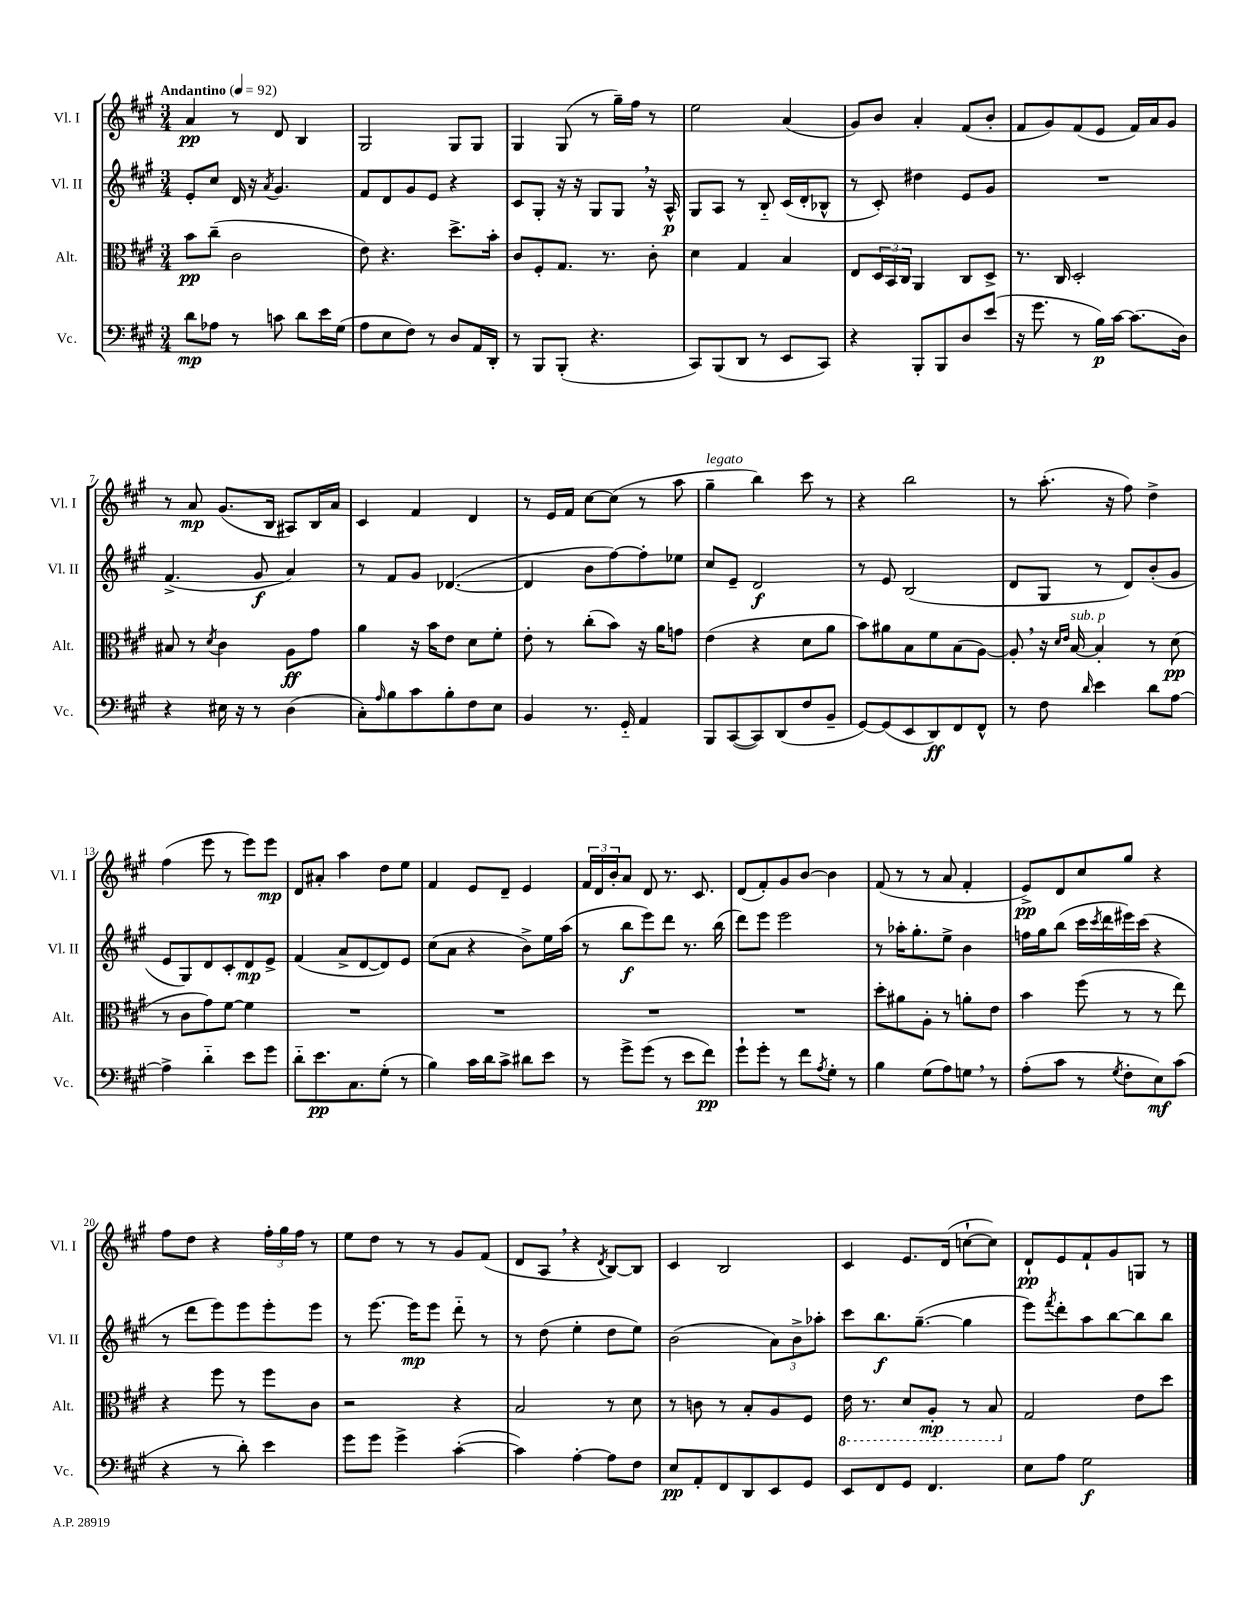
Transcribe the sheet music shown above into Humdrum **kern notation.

**kern	**dynam	**kern	**dynam	**kern	**dynam	**kern	**dynam
*part4	*part4	*part3	*part3	*part2	*part2	*part1	*part1
*staff4	*staff4	*staff3	*staff3	*staff2	*staff2	*staff1	*staff1
*I"Vc.	*	*I"Alt.	*	*I"Vl. II	*	*I"Vl. I	*
*I'Vc.	*	*I'Alt.	*	*I'Vl. II	*	*I'Vl. I	*
*clefF4	*	*clefC3	*	*clefG2	*	*clefG2	*
*k[f#c#g#]	*	*k[f#c#g#]	*	*k[f#c#g#]	*	*k[f#c#g#]	*
*M3/4	*	*M3/4	*	*M3/4	*	*M3/4	*
*MM92	*	*MM92	*	*MM92	*	*MM92	*
=1	=1	=1	=1	=1	=1	=1	=1
!	!	!	!	!	!	!LO:TX:a:B:t=Andantino	!
8d\L	mp	8b\L	pp	8e'/L	.	4a/	pp
8A-X\J	.	(8cc#~\J	.	8cc#/J	.	.	.
8r	.	2c#\	.	16d/	.	8r	.
.	.	.	.	16r	.	.	.
.	.	.	.	8qa/	.	.	.
8cn\	.	.	.	4.g#/	.	8d/	.
8d\L	.	.	.	.	.	4B/	.
16e\L	.	.	.	.	.	.	.
(16G#\JJ	.	.	.	.	.	.	.
=2	=2	=2	=2	=2	=2	=2	=2
8A\L	.	8e\)	.	8f#/L	.	2G#/	.
8E\	.	4.r	.	8d/	.	.	.
8F#\J)	.	.	.	8g#/	.	.	.
8r	.	.	.	8e/J	.	.	.
8D/L	.	8.dd^\L	.	4r	.	8G#/L	.
16AA/L	.	.	.	.	.	8G#/J	.
16DD'/JJ	.	16b'\Jk	.	.	.	.	.
=3	=3	=3	=3	=3	=3	=3	=3
8r	.	8c#/L	.	8c#/L	.	4G#/	.
8BBB/L	.	8F#'/	.	8G#'/J	.	.	.
(8BBB'/J	.	8.G#/J	.	16r	.	(8G#/	.
.	.	.	.	16r	.	.	.
4.r	.	.	.	8G#/L	.	8r	.
.	.	8.r	.	.	.	.	.
.	.	.	.	8G#,/J	.	16gg#~\LL)	.
.	.	.	.	.	.	16ff#\JJ	.
.	.	8c#'\	.	16r	.	8r	.
.	.	.	.	16A^^/	p	.	.
=4	=4	=4	=4	=4	=4	=4	=4
8CC#/L)	.	4d\	.	8G#/L	.	2ee\	.
(8BBB/	.	.	.	8A/J	.	.	.
8DD/J	.	4G#/	.	8r	.	.	.
8r	.	.	.	8B/	.	.	.
8EE/L	.	4B/	.	(16c#/LL	.	(4a/	.
.	.	.	.	16d'/J	.	.	.
8CC#/J)	.	.	.	8B-X^^/J	.	.	.
=5	=5	=5	=5	=5	=5	=5	=5
4r	.	8E/L	.	8r	.	8g#/L)	.
.	.	24D/L	.	8c#'/)	.	8b/J	.
.	.	24BB/	.	.	.	.	.
.	.	24C#/JJ	.	.	.	.	.
8BBB'/L	.	4AA/	.	4dd#X\	.	4a'/	.
8BBB/	.	.	.	.	.	.	.
8D/	.	8C#/L	.	8e/L	.	(8f#/L	.
(8e/J	.	8D^/J	.	8g#/J	.	8b'/J	.
=6	=6	=6	=6	=6	=6	=6	=6
16r	.	8.r	.	2.r	.	8f#/L	.
8.g#\	.	.	.	.	.	.	.
.	.	.	.	.	.	8g#/)	.
.	.	16C#/	.	.	.	.	.
8r	.	2D'/	.	.	.	(8f#/	.
16B\LL)	p	.	.	.	.	8e/J	.
[16c#\JJ	.	.	.	.	.	.	.
(8.c#\L]	.	.	.	.	.	16f#/LL)	.
.	.	.	.	.	.	16a/J	.
.	.	.	.	.	.	8g#/J	.
16D\Jk)	.	.	.	.	.	.	.
!!LO:LB:g=z
=7	=7	=7	=7	=7	=7	=7	=7
4r	.	8B#X/	.	(4.f#^/	.	8r	.
.	.	8r	.	.	.	8a/	mp
.	.	8qd/	.	.	.	.	.
16E#X\	.	4c#\	.	.	.	(8.g#/L	.
16r	.	.	.	.	.	.	.
8r	.	.	.	8g#/	f	.	.
.	.	.	.	.	.	16B/Jk	.
(4D\	.	8A\L	ff	4a/)	.	8A#X/L)	.
.	.	8g#\J	.	.	.	16B/L	.
.	.	.	.	.	.	16a/JJ	.
=8	=8	=8	=8	=8	=8	=8	=8
8C#'\L)	.	4a\	.	8r	.	4c#/	.
16qqA/	.	.	.	.	.	.	.
8B\	.	.	.	8f#/L	.	.	.
8c#\	.	16r	.	8g#/J	.	4f#/	.
.	.	16b\KL	.	.	.	.	.
8B'\	.	8e\J	.	([4.d-X/	.	.	.
8F#\	.	8d\L	.	.	.	4d/	.
8E\J	.	8f#'\J	.	.	.	.	.
=9	=9	=9	=9	=9	=9	=9	=9
4BB/	.	8e'\	.	4d-/]	.	8r	.
.	.	8r	.	.	.	16e/LL	.
.	.	.	.	.	.	16f#/JJ	.
8.r	.	(8cc#'\L	.	8b\L	.	[8cc#\L	.
.	.	8b\J)	.	[8ff#\)	.	(8cc#\J]	.
16GG#/	.	.	.	.	.	.	.
4AA/	.	16r	.	8ff#'\]	.	8r	.
.	.	16a\KL	.	.	.	.	.
.	.	8gn\J	.	8ee-X\J	.	8aa\	.
=10	=10	=10	=10	=10	=10	=10	=10
!	!	!	!	!	!	!LO:TX:a:i:t=legato	!
8BBB/L	.	(4e\	.	8cc#/L	.	4gg#~\	.
([8CC#/	.	.	.	8e~/J	.	.	.
8CC#/])	.	4r	.	2d/	f	4bb\)	.
(8DD/	.	.	.	.	.	.	.
8F#/	.	8d\L	.	.	.	8ccc#\	.
8BB~/J	.	8a\J	.	.	.	8r	.
=11	=11	=11	=11	=11	=11	=11	=11
[8GG#/L)	.	8b\L)	.	8r	.	4r	.
(8GG#/]	.	8a#X\	.	8e/	.	.	.
8EE/	.	8B\	.	(2B/	.	2bb\	.
8DD/)	ff	8f#\	.	.	.	.	.
8FF#/	.	(8B\	.	.	.	.	.
8FF#^^/J	.	[8A\J)	.	.	.	.	.
=12	=12	=12	=12	=12	=12	=12	=12
8r	.	8A',/]	.	8d/L	.	8r	.
8F#\	.	16r	.	8G#/J	.	(8.aa'\	.
.	.	16qqd/LL	.	.	.	.	.
.	.	16qqe/JJ	.	.	.	.	.
!	!	!LO:TX:a:i:t=sub. p	!	!	!	!	!
.	.	[16B/	.	.	.	.	.
16qqd/	.	.	.	.	.	.	.
4e\	.	4B'/]	.	8r	.	.	.
.	.	.	.	.	.	16r	.
.	.	.	.	8d/L)	.	8ff#\)	.
8d\L	.	8r	.	(8b'/	.	4dd^\	.
[8A\J	.	(8d\	pp	8g#/J	.	.	.
!!LO:LB:g=z
=13	=13	=13	=13	=13	=13	=13	=13
4A^\]	.	8r	.	8e/L	.	(4ff#\	.
.	.	8c#\L	.	8G#/)	.	.	.
4d\	.	8g#\)	.	8d/	.	8eee\	.
.	.	[8f#\J	.	8c#'/	.	8r	.
8e\L	.	4f#\]	.	8d/	mp	8eee\L)	.
8g#\J	.	.	.	8e^/J	.	8eee\J	mp
=14	=14	=14	=14	=14	=14	=14	=14
8d\L	.	2.r	.	(4f#/	.	8d/L	.
8.e\	pp	.	.	.	.	8a#X'/J	.
.	.	.	.	8a^/L	.	4aa\	.
8.C#\	.	.	.	.	.	.	.
.	.	.	.	[8d/	.	.	.
(8G#'\J	.	.	.	8d/])	.	8dd\L	.
8r	.	.	.	8e/J	.	8ee\J	.
=15	=15	=15	=15	=15	=15	=15	=15
4B\)	.	2.r	.	(8cc#\L	.	4f#/	.
.	.	.	.	8a\J	.	.	.
16c#\LL	.	.	.	4r	.	8e/L	.
16d\J	.	.	.	.	.	.	.
8c#^\J	.	.	.	.	.	8d~/J	.
8d#X\L	.	.	.	8b^\L)	.	4e/	.
8e\J	.	.	.	16ee\L	.	.	.
.	.	.	.	(16aa\JJ	.	.	.
=16	=16	=16	=16	=16	=16	=16	=16
8r	.	2.r	.	8r	.	24f#/LL	.
.	.	.	.	.	.	24d/	.
.	.	.	.	.	.	24b'/J	.
8g#^\L	.	.	.	8bb\L	f	8a/J	.
(8g#\J	.	.	.	8eee\)	.	8d/	.
8r	.	.	.	8ddd\J	.	8.r	.
8e\L	.	.	.	8.r	.	.	.
.	.	.	.	.	.	8.c#/	.
8f#\J)	pp	.	.	.	.	.	.
.	.	.	.	(16bb\	.	.	.
=17	=17	=17	=17	=17	=17	=17	=17
8g#`\L	.	2.r	.	8ddd\L)	.	(8d/L	.
8g#'\J	.	.	.	8eee\J	.	8f#'/)	.
8r	.	.	.	2eee\	.	8g#/	.
8f#\L	.	.	.	.	.	[8b/J	.
8qA/	.	.	.	.	.	.	.
8G#'\J	.	.	.	.	.	4b\]	.
8r	.	.	.	.	.	.	.
=18	=18	=18	=18	=18	=18	=18	=18
4B\	.	8dd'\L	.	8r	.	(8f#/	.
.	.	8a#X\	.	16aa-X'\KL	.	8r	.
.	.	.	.	8.gg#'\	.	.	.
(8G#\L	.	8A'\J	.	.	.	8r	.
8A\)	.	8r	.	8ee^\J	.	8a/	.
8Gn,\J	.	8an'\L	.	4b\	.	4f#'/	.
8r	.	8e\J	.	.	.	.	.
=19	=19	=19	=19	=19	=19	=19	=19
(8A'\L	.	4b\	.	16ffn\LL	.	8e^/L)	pp
.	.	.	.	16gg#\J	.	.	.
8c#\J	.	.	.	(8bb\J	.	8d/	.
8r	.	(8ff#\	.	16ccc#\LL	.	8cc#/	.
.	.	.	.	8qccc#/	.	.	.
.	.	.	.	16ddd\	.	.	.
8qG#/	.	.	.	.	.	.	.
8F#'\L	.	8r	.	16eee#X\)	.	8gg#/J	.
.	.	.	.	(16ccc#\JJ	.	.	.
8E\)	mf	8r	.	4r	.	4r	.
(8c#\J	.	8ee\)	.	.	.	.	.
!!LO:LB:g=z
=20	=20	=20	=20	=20	=20	=20	=20
4r	.	4r	.	8r	.	8ff#\L	.
.	.	.	.	8ddd\L	.	8dd\J	.
8r	.	8ff#\	.	8eee\)	.	4r	.
8d'\)	.	8r	.	8eee\	.	.	.
4e\	.	8ff#\L	.	8eee'\	.	24ff#'\LL	.
.	.	.	.	.	.	24gg#\	.
.	.	.	.	.	.	24ff#\JJ	.
.	.	8c#\J	.	8eee\J	.	8r	.
=21	=21	=21	=21	=21	=21	=21	=21
8g#\L	.	2r	.	8r	.	8ee\L	.
8g#\J	.	.	.	[8.eee\	.	8dd\J	.
4g#^\	.	.	.	.	.	8r	.
.	.	.	.	16eee\KL]	mp	.	.
.	.	.	.	8eee\J	.	8r	.
([4c#'\	.	4r	.	8ddd\	.	8g#/L	.
.	.	.	.	8r	.	(8f#/J	.
=22	=22	=22	=22	=22	=22	=22	=22
4c#\])	.	2B/	.	8r	.	8d/L	.
.	.	.	.	(8dd\	.	8A,/J	.
[4A'\	.	.	.	4ee'\	.	4r	.
.	.	.	.	.	.	8qd/	.
8A\L]	.	8r	.	8dd\L	.	[8B/L)	.
8F#\J	.	8d\	.	8ee\J)	.	8B/J]	.
=23	=23	=23	=23	=23	=23	=23	=23
8E/L	pp	8r	.	(2b\	.	4c#/	.
8AA'/	.	8cn\	.	.	.	.	.
8FF#/	.	8r	.	.	.	2B/	.
8DD/	.	8B'/L	.	.	.	.	.
8EE/	.	8A/	.	12a\L)	.	.	.
.	.	.	.	12b^\	.	.	.
8GG#/J	.	8F#/J	.	.	.	.	.
.	.	.	.	12aa-X'\J	.	.	.
=24	=24	=24	=24	=24	=24	=24	=24
*	*	*8ba	*	*	*	*	*
8EE/L	.	16E\	.	8ccc#\L	.	4c#/	.
.	.	8.r	.	.	.	.	.
8FF#/	.	.	.	8.bb\	f	.	.
8GG#/J	.	8D/L	.	.	.	8.e/L	.
.	.	.	.	([8.gg#~\J	.	.	.
4.FF#/	.	8AA'/J	mp	.	.	.	.
.	.	.	.	.	.	(16d/Jk	.
.	.	8r	.	4gg#\]	.	[8ccn`\L	.
.	.	8BB/	.	.	.	8cc\J])	.
=25	=25	=25	=25	=25	=25	=25	=25
*	*	*X8ba	*	*	*	*	*
8E\L	.	2G#/	.	8eee\L)	.	8d`/L	pp
.	.	.	.	8qfff#/	.	.	.
8A\J	.	.	.	8ddd'\	.	8e/	.
2G#\	f	.	.	8aa\	.	8f#`/	.
.	.	.	.	[8bb\	.	8g#/	.
.	.	8e\L	.	8bb\]	.	8Gn/J	.
.	.	8dd\J	.	8bb\J	.	8r	.
==	==	==	==	==	==	==	==
*-	*-	*-	*-	*-	*-	*-	*-
